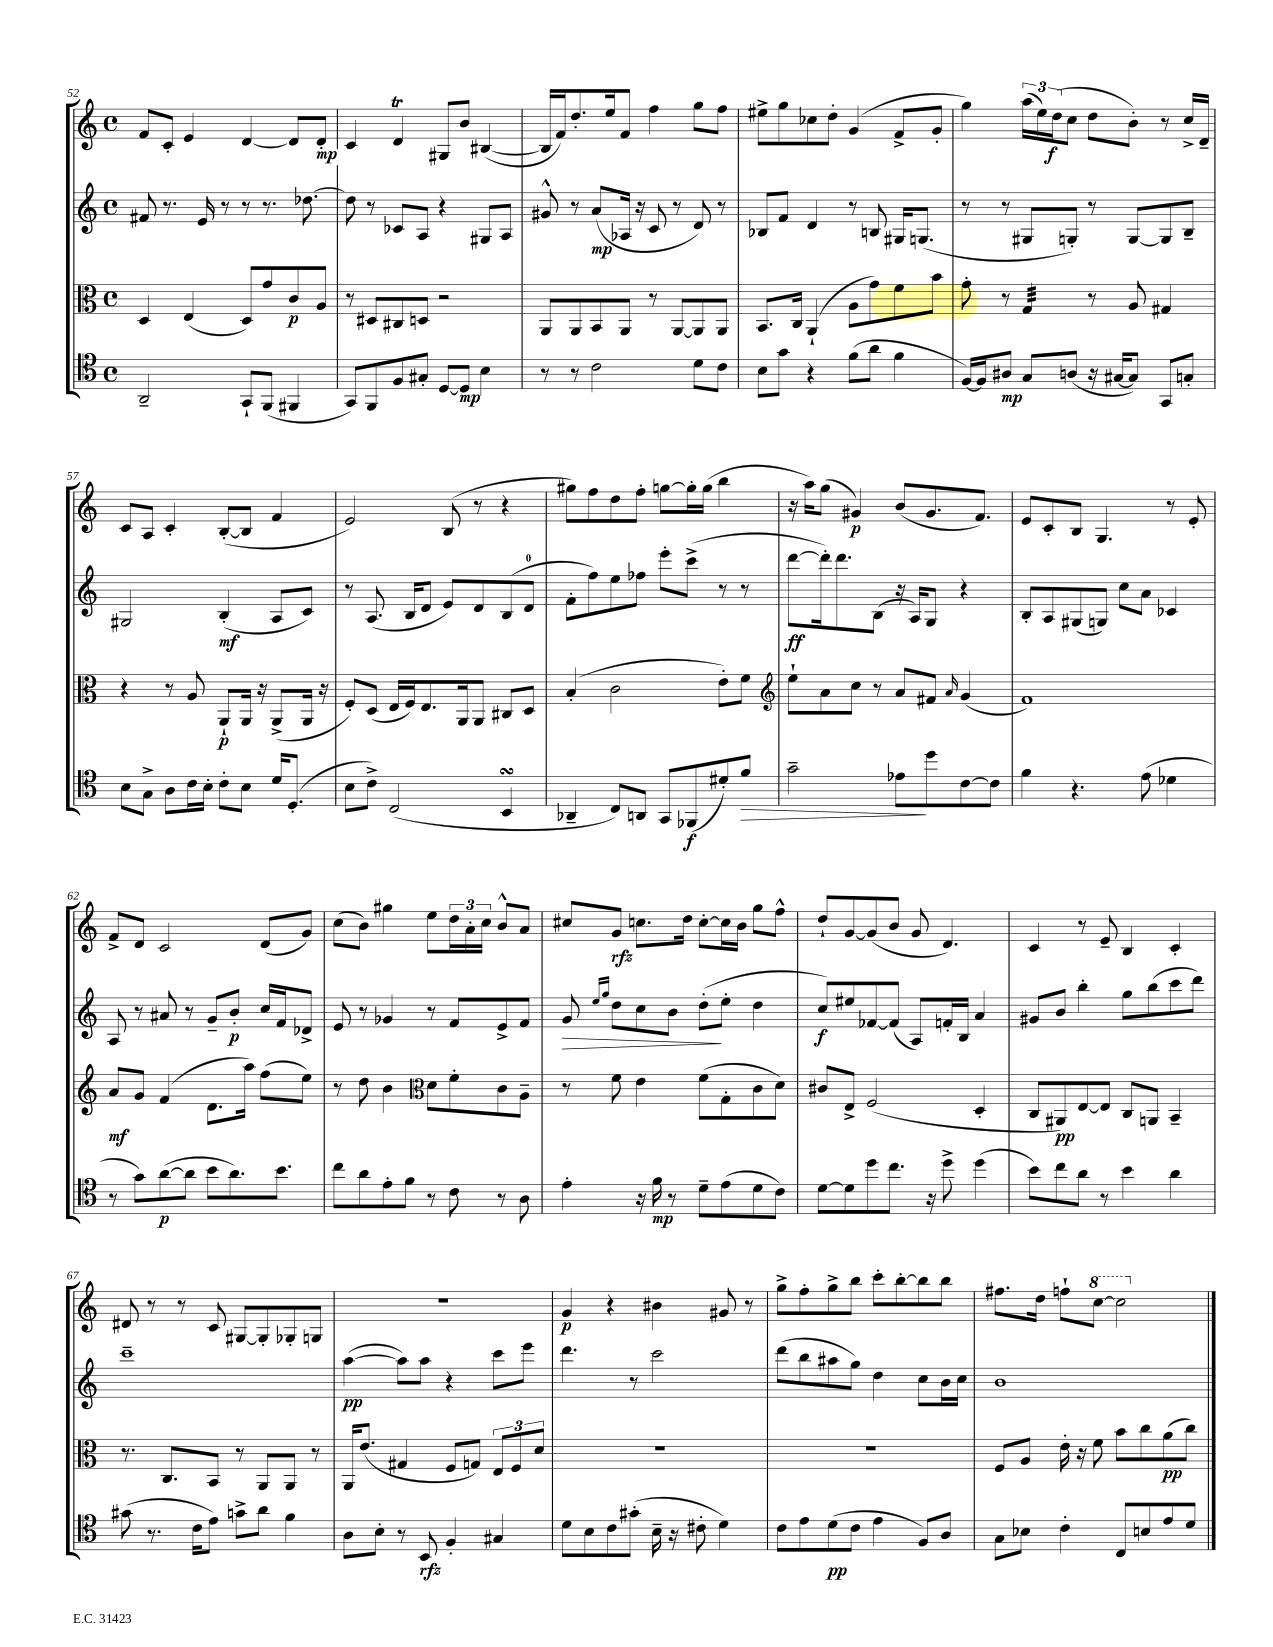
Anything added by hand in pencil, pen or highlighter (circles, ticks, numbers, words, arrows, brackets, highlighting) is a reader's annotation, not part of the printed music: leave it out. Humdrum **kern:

**kern	**kern	**kern	**kern
*staff4	*staff3	*staff2	*staff1
*clefC4	*clefC3	*clefG2	*clefG2
*k[]	*k[]	*k[]	*k[]
*M4/4	*M4/4	*M4/4	*M4/4
*met(c)	*met(c)	*met(c)	*met(c)
2AA~	4D	8f#	8f
.	.	8.r	8c'
.	(4E	.	4e
.	.	16e	.
.	.	8r	.
8GG`	8D)	8r	[4d
(8FF	8g	8.r	.
4FF#	8c	.	8d]
.	.	[8.dd-	.
.	8A	.	8d'
=	=	=	=
8GG)	8r	8dd-]	4c
8FF	8D#	8r	.
8F	8C#	8c-	4d
8G#'	8D	8A	.
[8D	2r	4r	8G#
8D]	.	.	8b
4B	.	8G#	([4B#
.	.	8A	.
=	=	=	=
8r	8AA	8g#^^	16B#]
.	.	.	16f)
8r	8AA	8r	8.dd'
2c	8BB	(8a	.
.	.	.	16ee
.	8AA	16A-	8f
.	.	16r	.
.	8r	8c	4ff
.	[8AA	8r	.
8d	8AA]	8d)	8gg
8c	8AA	8r	8ff
=	=	=	=
8B	8.BB	8B-	8ee#^
8g	.	8f	8gg
.	16C	.	.
4r	(4AA`	4d	8cc-
.	.	.	8dd'
(8f	8A	8r	(4g
8a	8g)	8B	.
4f	8f	16G#	8f^
.	.	(8.G	.
.	8b	.	8g'
=	=	=	=
[16F)	8g'	8r	4gg)
16F]	.	.	.
8A#	8r	8r	.
8G	4G	8G#	(24aa
.	.	.	24ee)
.	.	.	(24dd
(8A	.	8G')	8cc
16r	8r	8r	8dd
[16G#	.	.	.
8G#])	8A	[8G	8b')
8GG	4G#	8G]	8r
8G'	.	8B~	16cc^
.	.	.	16d~
=	=	=	=
8B	4r	2G#	8c
8G^	.	.	8A
8A	8r	.	4c'
16c	8A	.	.
16B'	.	.	.
8c'	8AA`	(4B'	([8B'
8B	16AA	.	8B]
.	16r	.	.
16d	(8AA^	8A	4f
(8.D'	.	.	.
.	16AA	8c)	.
.	16r	.	.
=	=	=	=
8B	8F')	8r	2e)
8c^)	(8D	(8.A	.
(2C	16E	.	.
.	16F)	16B	.
.	8.E	8d	.
.	.	8e)	(8B
.	16AA	.	.
.	8AA	8d	8r
4BB	8C#	(8B	4r
.	8D	8d	.
=	=	=	=
4AA-~	(4B'	8f'	8gg#)
.	.	8ff)	8ff
8C)	2c	8ee	8dd
8AA	.	8ff-	8ff'
8GG	.	8eee'	[8gg
(8FF-	.	(8ccc^	16gg']
.	.	.	(16gg
8d#')	8e')	8r	4bb
8f	8f	8r	.
=	=	=	=
*	*clefG2	*	*
2g~	8ee`	[8ddd	16r
.	.	.	16aa)
.	8a	16ddd'])	(8gg
.	.	8.ddd	.
.	8cc	.	4g#)
.	8r	(8B	.
8e-	8a	16r	(8b
.	.	16A)	.
8dd	8f#	8G	8.g#
.	16qqa	.	.
[8c	(4g	4r	.
.	.	.	8.f)
8c]	.	.	.
=	=	=	=
4f	1f)	8B'	8e
.	.	8A	8c'
4.r	.	(8G#	8B
.	.	8G)	4.G
.	.	8cc	.
(8e	.	8a	.
4d-	.	4c-	8r
.	.	.	8e'
=	=	=	=
8r	8a	8A	8f^
8g)	8g	8r	8d
([8a	(4f	8a#	2c
8a]	.	8r	.
8b	8.d	8g~	.
8.a)	.	8b'	.
.	16aa)	.	.
.	(8ff	16cc	(8d
8.b	.	16f	.
.	8ee)	8d-^	8g)
=	=	=	=
8cc	8r	8e	(8cc
8a	8dd	8r	8b)
8e'	4b	4g-	4gg#
8f	.	.	.
*	*clefC3	*	*
8r	8d	8r	8ee
8c	8f'	8f	24dd
.	.	.	24a'
.	.	.	24cc
8r	8c	8e^	8b^^
8A	8A~	8f	8a
=	=	=	=
4e'	8r	8g	8cc#
.	.	16qqee	.
.	.	16qqgg	.
.	8f	8dd	8g
16r	4e	8cc	8.cc
16f	.	.	.
8r	.	8b	.
.	.	.	16dd
8d~	(8f	(8dd'	[8cc'
(8e	8G'	8ee'	16cc]
.	.	.	16b
8d	8c	4dd	8gg
8c)	8d)	.	8ff^^
=	=	=	=
[8d	8c#	8cc)	8dd`
8d]	8E^	8ee#	[8g
8dd	(2F	[8f-	(8g]
8.cc	.	(8f-]	8b
.	.	8A)	8g
16r	.	.	.
8dd^	.	16f'	4.d)
.	.	16B	.
(4dd	4D'	4a	.
=	=	=	=
8b)	8C	8g#	4c
8cc	8AA#)	8b	.
8a	[8E	4bb'	8r
8r	8E]	.	8e~
4b	8C	8gg	4B
.	8AA	(8bb	.
4a	4BB~	8ccc	4c'
.	.	8ddd)	.
=	=	=	=
(8g#	8.r	1ccc~	8d#
8.r	.	.	8r
.	8.C	.	.
.	.	.	8r
16c	.	.	.
8e)	8BB	.	8c
8g^	8r	.	[8G#
8a	8AA	.	8G#']
4f	8AA	.	8G-'
.	8r	.	8G
=	=	=	=
8A	16AA	([4aa	1r
.	(8.e	.	.
8B'	.	.	.
8r	4G#	8aa])	.
8BB	.	8aa	.
4F'	8F	4r	.
.	8G)	.	.
4G#	12E	8ccc	.
.	12F	.	.
.	.	8eee	.
.	12d	.	.
=	=	=	=
8d	1r	4.ddd	4g
8B	.	.	.
8c	.	.	4r
(8g#'	.	8r	.
16B~	.	2ccc	4b#
16r	.	.	.
8c#'	.	.	.
4d)	.	.	8g#
.	.	.	8r
=	=	=	=
8c	1r	(8ddd	8gg^
8e	.	8bb	8ff'
(8d	.	8aa#	8gg^
8c	.	8gg)	8bb
4e	.	4dd	8ccc'
.	.	.	[8bb'
8F)	.	8cc	8bb]
8A	.	16b	8bb
.	.	16cc	.
=	=	=	=
8G	8F	1b	8.ff#
8B-	8A	.	.
.	.	.	16dd
4c'	16e'	.	8ff`
.	16r	.	.
.	8f	.	[8ccc
8C	8b	.	2ccc]
8B	8cc	.	.
8e	(8a	.	.
8d	8cc)	.	.
==	==	==	==
*-	*-	*-	*-
